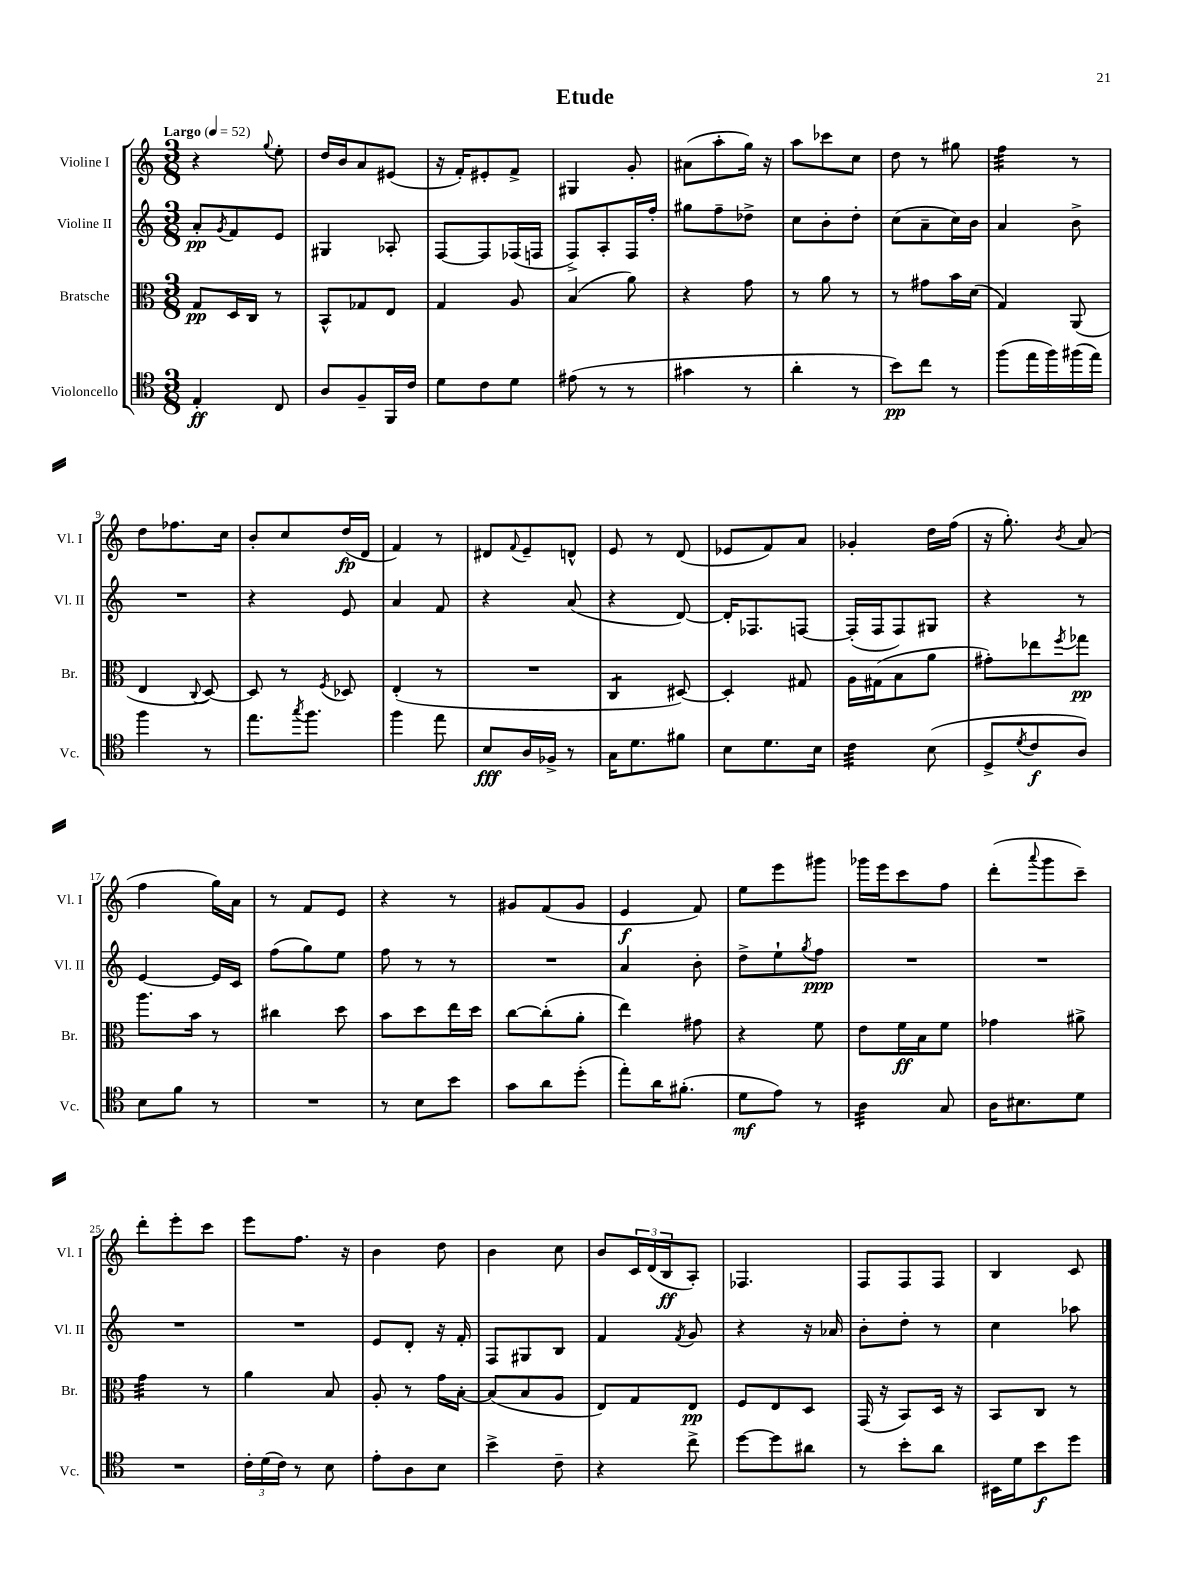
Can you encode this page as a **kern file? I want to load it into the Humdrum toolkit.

**kern	**kern	**kern	**kern
*staff4	*staff3	*staff2	*staff1
*clefC4	*clefC3	*clefG2	*clefG2
*k[]	*k[]	*k[]	*k[]
*M3/8	*M3/8	*M3/8	*M3/8
*MM52	*MM52	*MM52	*MM52
4E'	8G	8a'	4r
.	.	8qg	.
.	16D	8f	.
.	16C	.	.
.	.	.	8qqgg
8C	8r	8e	8ee'
=	=	=	=
8A	8BB^^	4G#	16dd
.	.	.	16b
8F~	8G-	.	8a
16FF	8E	8A-'	(8e#
16c	.	.	.
=	=	=	=
8d	4G	[8F	16r
.	.	.	16f')
8c	.	8F]	8e#'
8d	8A	(16F-	8f^
.	.	16F	.
=	=	=	=
(8e#	(4B	8F^)	4G#
8r	.	8A'	.
8r	8a)	16F	8g'
.	.	16ff'	.
=	=	=	=
4g#	4r	8gg#	(8a#
.	.	8ff~	8aa'
8r	8g	8dd-^	16gg)
.	.	.	16r
=	=	=	=
4a'	8r	8cc	8aa
.	8a	8b'	8ccc-
8r	8r	8dd'	8cc
=	=	=	=
8b)	8r	(8cc	8dd
8cc	8g#	8a~	8r
8r	16b	16cc)	8gg#
.	(16d	16b	.
=	=	=	=
(8ff	4G)	4a	4ff
16ee	.	.	.
16ff)	.	.	.
(16ff#	(8AA	8b^	8r
16ee)	.	.	.
=	=	=	=
4ff	4E	4.r	8dd
.	.	.	8.ff-
.	8qqC	.	.
8r	[8D)	.	.
.	.	.	16cc
=	=	=	=
8.ee	8D]	4r	8b'
.	8r	.	8cc
8qgg	.	.	.
8.ff	.	.	.
.	8qF	.	.
.	8D-	8e	(16dd
.	.	.	16d
=	=	=	=
4ff	(4E'	4a	4f)
8ee	8r	8f	8r
=	=	=	=
8B	4.r	4r	8d#
.	.	.	8qqf
16A	.	.	8e~
16F-^	.	.	.
8r	.	(8a	8d^^
=	=	=	=
16G	4C	4r	8e
8.d	.	.	.
.	.	.	8r
8f#	[8D#)	[8d)	(8d
=	=	=	=
8B	4D#']	16d']	8e-
.	.	8.F-	.
8.d	.	.	8f)
.	8G#	[8F	8a
16B	.	.	.
=	=	=	=
4c	16A	(16F']	4g-'
.	(16G#	16F	.
.	8B	8F)	.
(8B	8a	8G#	16dd
.	.	.	(16ff
=	=	=	=
8D^	8g#')	4r	16r
.	.	.	8.gg')
8qd	.	.	.
8c	8ee-	.	.
.	8qff	.	8qb
8A)	8gg-	8r	(8a
=	=	=	=
8B	8.aa	[4e	4ff
8f	.	.	.
.	16b	.	.
8r	8r	16e]	16gg)
.	.	16c	16a
=	=	=	=
4.r	4cc#	(8ff	8r
.	.	8gg)	8f
.	8dd	8ee	8e
=	=	=	=
8r	8b	8ff	4r
8B	8dd	8r	.
8b	16ee	8r	8r
.	16dd	.	.
=	=	=	=
8g	[8cc	4.r	8g#
8a	(8cc']	.	(8f
(8dd'	8a'	.	8g#
=	=	=	=
8ee')	4ee)	4a	4e
16a	.	.	.
(8.f#'	.	.	.
.	8g#	8b'	8f)
=	=	=	=
8d	4r	8dd^	8ee
8e)	.	8ee`	8eee
.	.	8qgg	.
8r	8f	8ff	8ggg#
=	=	=	=
4A	8e	4.r	16ggg-
.	.	.	16eee
.	16f	.	8ccc
.	16B	.	.
8G	8f	.	8ff
=	=	=	=
16A	4g-	4.r	(8ddd'
8.B#	.	.	.
.	.	.	8qqaaa
.	.	.	8ggg
8d	8a#^	.	8ccc~)
=	=	=	=
4.r	4g	4.r	8ddd'
.	.	.	8eee'
.	8r	.	8ccc
=	=	=	=
24c'	4a	4.r	8eee
(24d	.	.	.
24c)	.	.	.
8r	.	.	8.ff
8B	8B	.	.
.	.	.	16r
=	=	=	=
8e'	8A'	8e	4b
8A	8r	8d'	.
8B	16g	16r	8dd
.	[16B'	16f'	.
=	=	=	=
4b^	(8B]	8F	4b
.	8B	8G#	.
8c~	8A	8B	8cc
=	=	=	=
4r	8E)	4f	8b
.	8G	.	24c
.	.	.	(24d
.	.	.	24B
.	.	8qf	.
8cc^	8E	8g	8A')
=	=	=	=
[8dd	8F	4r	4.F-
8dd]	8E	.	.
8a#	8D	16r	.
.	.	16a-	.
=	=	=	=
8r	(16GG	8b'	8F
.	16r	.	.
8b'	8BB)	8dd'	8F
8a	16D	8r	8F
.	16r	.	.
=	=	=	=
16BB#	8BB	4cc	4B
16d	.	.	.
8b	8C	.	.
8dd	8r	8aa-	8c
==	==	==	==
*-	*-	*-	*-
